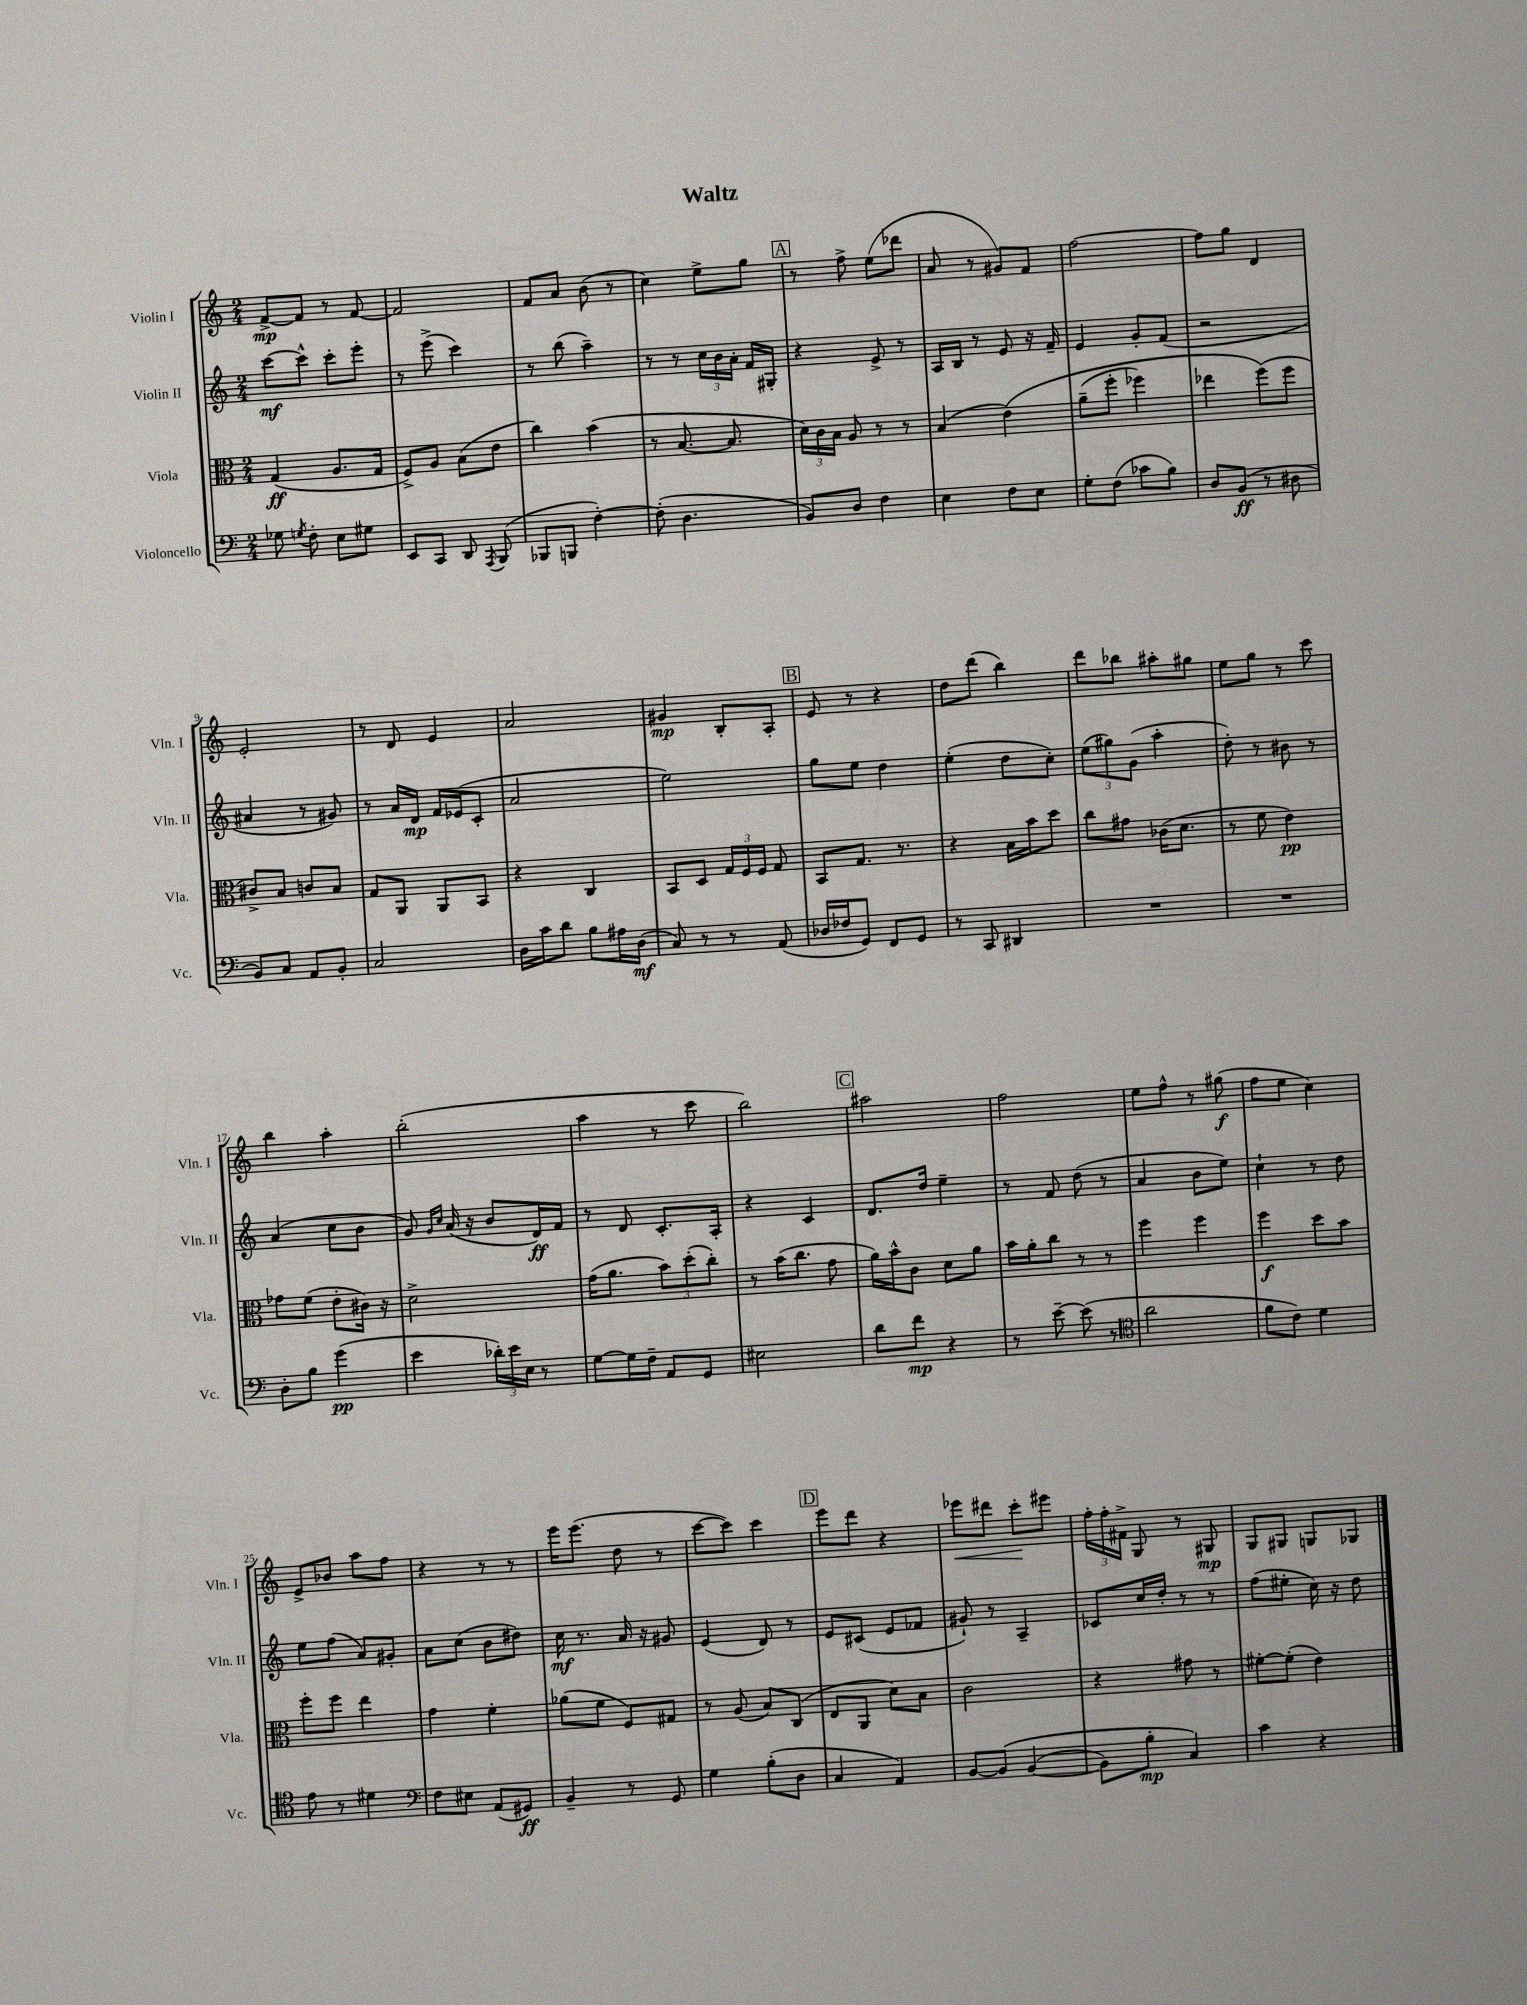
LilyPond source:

\header { title = "Waltz" }
<<
\new StaffGroup <<
\new Staff = "s0" \with { instrumentName = "Violin I" shortInstrumentName = "Vln. I" } {
    \clef treble \key c \major \numericTimeSignature \time 2/4
    \autoBeamOff f'8[~->\mp f'8] r8 f'8~ |
    f'2 |
    f'8[ a'8] b'8( r8 |
    c''4) e''8[-> g''8] |
    \mark \markup { \box "A" } r8 f''8-> e''8[( des'''8] |
    a'8 r8 gis'8[) f'8] |
    f''2~ |
    f''8[ g''8] d'4 |
    e'2-. |
    r8 d'8 e'4 |
    a'2 |
    gis'4\mp b8[-. a8]-. |
    \mark \markup { \box "B" } e'8 r8 r4 |
    d''8[ d'''8]( b''4) |
    d'''8[ bes''8] ais''8[-. gis''8] |
    e''8[ g''8] r8 c'''8 |
    b''4 a''4-. |
    b''2-.( |
    a''4 r8 c'''8 |
    b''2) |
    \mark \markup { \box "C" } ais''2 |
    f''2 |
    e''8[ f''8]-^ r8 gis''8\f( |
    f''8[ e''8] c''4) |
    e'8[-> bes'8] a''8[ f''8] |
    r4 r8 r8 |
    e'''16[ e'''8.]( d''8 r8 |
    c'''8[~ c'''8]) c'''4 |
    \mark \markup { \box "D" } e'''8[ d'''8] r4 |
    ees'''8[\< dis'''8] c'''8[-.\! eis'''8] |
    \tuplet 3/2 { f''16[-. f''16-. fis'16]-> } g8 r8 gis8\mp |
    g8[ gis8] g8[ ges8] \bar "|." |
}
\new Staff = "s1" \with { instrumentName = "Violin II" shortInstrumentName = "Vln. II" } {
    \clef treble \key c \major \numericTimeSignature \time 2/4
    \autoBeamOff c'''8[~\mf c'''8]-^ c'''8[-. e'''8]-. |
    r8 e'''8->( c'''4) |
    r8 b''8( a''4--) |
    r8 r8 \tuplet 3/2 { c''16[ b'16 a'16]-. } f'16[ gis16]-. |
    \mark \markup { \box "A" } r4 e'8-> r8 |
    a16[ b16] r8 e'8 r16 f'16-- |
    e'4 g'8[-. f'8]( |
    r2 |
    ais'4 r8 gis'8) |
    r8 a'16[ d'16]\mp f'16[ ees'16( c'8]-. |
    a'2 |
    e''2) |
    \mark \markup { \box "B" } g''8[ e''8] d''4 |
    e''4-.( d''8[ c''8]-.) |
    \tuplet 3/2 { e''8[( gis''8) g'8]( } a''4-. |
    d''8-.) r8 bis'8 r8 |
    a'4( c''8[ b'8] |
    g'8) \grace { g'16[ c''16] } a'16( r16 b'8[ d'16\ff) f'16] |
    r8 d'8 c'8.[-. a16]-. |
    r4 c'4 |
    \mark \markup { \box "C" } d'8.[ d''16] e''4-- |
    r8 f'8 d''8( r8 |
    a'4 b'8[ e''8]) |
    c''4-! r8 d''8 |
    e''8[ f''8]( a'8[) gis'8]-. |
    a'8[ c''8]( b'8[ dis''8]) |
    c''16\mf r8. a'16 r16 gis'8 |
    e'4( d'8) r8 |
    \mark \markup { \box "D" } e'8[ cis'8]( e'8[ fes'8] |
    gis'8-!) r8 a4-- |
    ces'8[ c''16 d''16]-. r8 r8 |
    f''8[( eis''8]-. c''16) r16 d''8 \bar "|." |
}
\new Staff = "s2" \with { instrumentName = "Viola" shortInstrumentName = "Vla." } {
    \clef alto \key c \major \numericTimeSignature \time 2/4
    \autoBeamOff g4\ff( a8.[ g16] |
    f8[->) a8] b8[( e'8] |
    c''4) b'4( |
    r8 b8.~ b8. |
    \mark \markup { \box "A" } \tuplet 3/2 { d'16[) c'16 b16] } a8 r8 r8 |
    b4( e'4)\( |
    a'8[--( f''8]-. fes''4) |
    ees''4 f''8[(\) f''8] |
    cis'8[->) b8] c'8[ b8] |
    g8[ a,8] a,8[ b,8] |
    r4 c4 |
    b,8[ d8] \tuplet 3/2 { g16[ f16 f16] } g8 |
    \mark \markup { \box "B" } b,8[ g8.] r8. |
    r4 b16[ b'16 d''8] |
    c''8[ gis'8] ces'16[( d'8.] |
    r8 f'8 e'4\pp) |
    ges'8[ f'8]( e'8[-. cis'16]) r16 |
    d'2-> |
    g'16[( a'8.] \tuplet 3/2 { b'8[) d''8-.( c''8]-.) } |
    r8 b'16[( c''8.] g'8 |
    \mark \markup { \box "C" } a'16[) b'16-^ c'8] d'8[ a'8] |
    b'16[ a'16-. c''8] r8 r8 |
    f''4 f''4 |
    f''4\f d''8[ b'8] |
    f''8[-. f''8] e''4 |
    g'4 f'4-. |
    aes'8[( f'8] f8[) gis8] |
    r8 a8( b8[) c8]( |
    \mark \markup { \box "D" } e8[ a,8] d'8[) b8] |
    c'2 |
    r4 gis'8 r8 |
    fis'8[~-. fis'8]-.( e'4) \bar "|." |
}
\new Staff = "s3" \with { instrumentName = "Violoncello" shortInstrumentName = "Vc." } {
    \clef bass \key c \major \numericTimeSignature \time 2/4
    \autoBeamOff ges8 \acciaccatura { g8 } f8-. e8[ gis8] |
    e,8[ c,8] d,8 \acciaccatura { a,,8 } b,,8( |
    bes,,8[ b,,8] f4~-.) |
    f8-.( d4. |
    \mark \markup { \box "A" } b,8[) d8] f4 |
    e4 f8[ e8] |
    g8[-. f8]( ces'8[ b8]) |
    d8[ b,8]\ff( r8 dis8 |
    b,8[) c8] a,8[ b,8]-. |
    c2 |
    d16[ c'16 d'8] b8[ ais16 d16]\mf( |
    c8) r8 r8 a,8( |
    \mark \markup { \box "B" } des16[ fes16 g,8]) f,8[ g,8] |
    r8 c,8 dis,4 |
    R2 |
    R2 |
    d8[-. b8] g'4\pp( |
    e'4 \tuplet 3/2 { des'16[-.) e'16 e16] } r8 |
    g8[~ g16 f16]-- a,8[ g,8] |
    eis2 |
    \mark \markup { \box "C" } d'8[ f'8]\mp r4 |
    r8 e'8~-- e'8( r8 |
    \clef tenor a'2 |
    f'8[ c'8]) d'4 |
    e'8 r8 dis'4 |
    \clef bass f8[ eis8] a,8[( gis,8]\ff) |
    b,4-- r8 g,8 |
    g4 b8[-.( d8] |
    \mark \markup { \box "D" } c4 a,4) |
    b,8[~ b,8]\( b,4~( |
    b,8[) b8]-.\mp c4\) |
    c'4 r4 \bar "|." |
}
>>
>>
